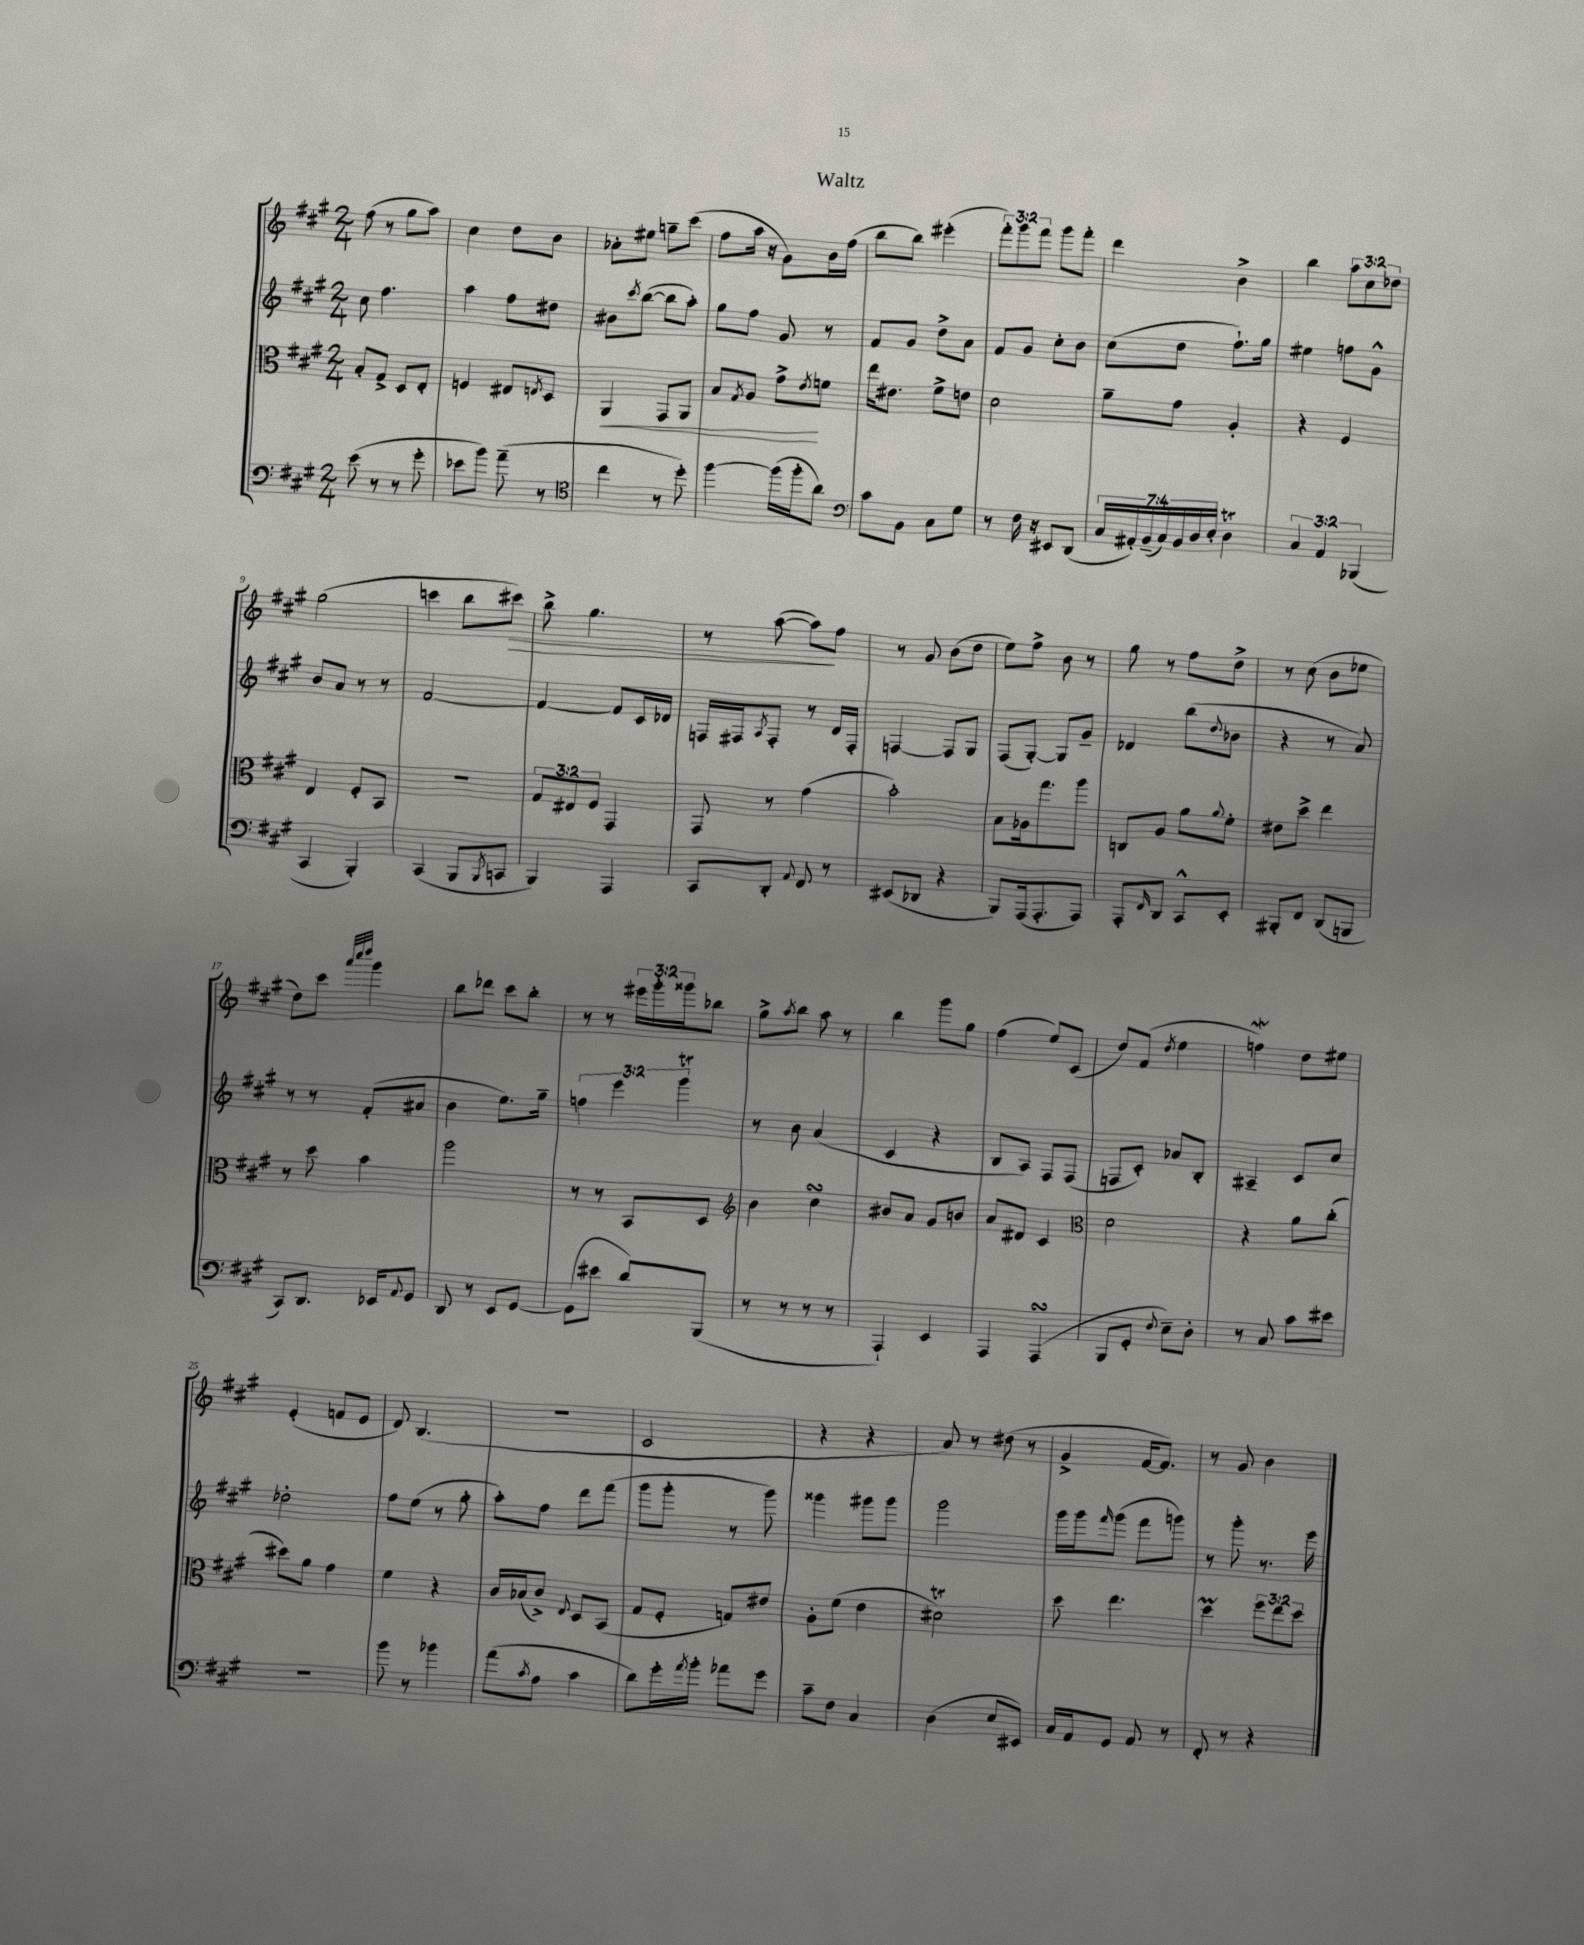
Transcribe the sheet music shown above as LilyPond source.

\header { title = "Waltz" }
<<
\new StaffGroup <<
\new Staff = "s0" {
    \clef treble \key a \major \numericTimeSignature \time 2/4 \override Staff.TupletNumber.text = #tuplet-number::calc-fraction-text
    fis''8( r8 gis''8 a''8) |
    cis''4 d''8 b'8 |
    aes'8-. eis''8 g''8-- cis'''8( |
    fis''8 a''16 r16 gis'8) b'16 fis''16( |
    b''8 b''8) eis'''4-.( |
    \tuplet 3/2 { fis'''8-.) gis'''8 fis'''8 } gis'''8 fis'''8-. |
    d'''4 b'4-> |
    b''4 \tuplet 3/2 { a''8 cis''8 des''8 } |
    gis''2( |
    c'''4 b''8 cis'''8\>) |
    b''8-> gis''4. |
    r8 a''8~( a''8\!) fis''8 |
    r8 gis'8 b'8( d''8 |
    e''8) fis''8-> b'8 r8 |
    gis''8 r8 fis''8 d''8-> |
    r8 cis''8( b'8 ees''8 |
    d''8) cis'''8 \grace { a'''32 cis''''32 d''''32 } gis'''4 |
    b''8 des'''8 cis'''8 b''8-. |
    r8 r8 \tuplet 3/2 { eis'''16 gis'''16-. gisis'''16 } bes''8 |
    gis''8-> \acciaccatura { a''8 } b''8 a''8 r8 |
    b''4 gis'''8 gis''8 |
    fis''4( e''8) cis'8( |
    d''8) fis'8( \acciaccatura { d''8 } e''4 |
    f''4\mordent) d''8 eis''8 |
    e'4-.( f'8 e'8 |
    d'8) b4.( |
    R2 |
    cis'2 |
    r4 r4 |
    a'8) r8 dis''8( r8 |
    gis'4-> fis'16~ fis'8.) |
    r8 gis'8 b'4 \bar "|." |
}
\new Staff = "s1" {
    \clef treble \key a \major \numericTimeSignature \time 2/4 \override Staff.TupletNumber.text = #tuplet-number::calc-fraction-text
    cis''8 fis''4. |
    a''4 fis''8 dis''8 |
    bis'8 \acciaccatura { cis'''8 } b''8~( b''8 a''8-.) |
    gis''8 fis''8 gis'8 r8 |
    fis'8 gis'8 d''8-> a'8 |
    fis'8 gis'8 cis''8-. b'8 |
    cis''8( d''8 fis''8.-!) gis''16 |
    eis''4 f''8 gis'8-^ |
    b'8 a'8 r8 r8 |
    fis'2~ |
    fis'4~ fis'8 cis'16 des'16 |
    f16 fis16 \acciaccatura { a8 } fis8-. r8 d'16 fis16-. |
    f4~ f8 gis8 |
    fis8( gis8~-.) gis8 gis'8-- |
    des'4 b''8( \appoggiatura { d''8 } bes'8 |
    r4 r8 a'8) |
    r8 r8 fis'8-.( ais'8 |
    b'4 e''8.) gis''16-- |
    \tuplet 3/2 { f''4 e'''4 gis'''4\trill } |
    r8 b'8 a'4( |
    cis'4 r4 |
    b8 a8) fis8 fis8( |
    f8 cis'8-.) aes'8 b8-. |
    ais4-- cis'8 cis''8 |
    des''2-. |
    fis''8 e''8( r8 gis''8-. |
    a''8-.) fis''8 d'''8 fis'''8( |
    gis'''8 gis'''8-. r8 gis'''8) |
    gisis'''4 gis'''8 gis'''8 |
    gis'''2 |
    gis'''16 gis'''16 \grace { fis'''16 } gis'''8( fis'''8 g'''8) |
    r8 gis'''8-. r8. e'''16 \bar "|." |
}
\new Staff = "s2" {
    \clef alto \key a \major \numericTimeSignature \time 2/4 \override Staff.TupletNumber.text = #tuplet-number::calc-fraction-text
    b8-. gis8-> d8 e8-. |
    f4 eis8 \acciaccatura { e8 } d8 |
    a,4\< gis,8 a,8 |
    b8 \acciaccatura { gis8 } a8 gis'8->\! \acciaccatura { e'8 } f'8 |
    e''16 eis'8. fis'8-> e'8 |
    d'2 |
    a'8-- gis'8 a4-. |
    r4 fis4 |
    e4 fis8-. b,8 |
    r2 |
    \tuplet 3/2 { gis8 eis8 fis8 } gis,4 |
    gis,8 r8 gis'4( |
    b'2-.) |
    b8 aes16 gis''8. a''8 |
    c8 a8 a'8 \appoggiatura { a'8 } fis'8-. |
    eis'8 d''8-> e''4 |
    r8 d''8 b'4 |
    a''2 |
    r8 r8 b,8 d8 |
    \clef treble b'4 cis''4\turn |
    bis'8 a'8 gis'8 b'8 |
    a'8 dis'8 cis'4 |
    \clef alto d'2 |
    r4 a'8 cis''8-.( |
    dis''8) a'8 gis'4 |
    fis'4 r4 |
    cis'16 bes16( cis'8->) \appoggiatura { e8 } d8 b,8( |
    gis8 fis8-. g8) eis'8 |
    a8-. fis'8( e'4 |
    dis'2\trill) |
    d''8 e''4. |
    d''4\prall \tuplet 3/2 { fis''8 e''8 d''8 } \bar "|." |
}
\new Staff = "s3" {
    \clef bass \key a \major \numericTimeSignature \time 2/4 \override Staff.TupletNumber.text = #tuplet-number::calc-fraction-text
    e'8( r8 r8 gis'8-. |
    ees'8 b'8) a'8--( r8 |
    \clef tenor cis''4 r8 d''8-.) |
    fis''4~ fis''16( fis''16-. a'8) |
    \clef bass cis'8 b,8 cis8 gis8 |
    r8 fis16 r16 eis,8 d,8( |
    \tuplet 7/4 { cis16 ais,16-.) b,16--( cis16) b,16 d16 e16-. } d4\trill |
    \tuplet 3/2 { cis4 a,4 bes,,4( } |
    cis,4 b,,4-.) |
    cis,4( b,,8 \acciaccatura { b,,8 } c,8 |
    b,,4) a,,4 |
    cis,8 d,8-. \appoggiatura { a,8 } fis,8 r8 |
    eis,8( des,8 r4 |
    b,,8) a,,16( a,,8.-. a,,8) |
    a,,8-. \grace { fis,16 } d,8 cis,8-^ e,8-. |
    bis,,8-. fis,8 d,8( b,,8 |
    cis,8) d,8. ees,16 \appoggiatura { a,8 } gis,8 |
    d,8 r8 e,8 gis,8~ |
    gis,8( eis'8 d'8) b,,8( |
    r8 r8 r8 r8 |
    a,,4-!) e,4 |
    a,,4 a,,4\turn( |
    b,,8 gis,8-. \appoggiatura { fis8 } e8--) d8-. |
    r8 cis8 cis'8 eis'8 |
    r2 |
    b'8 r8 bes'4 |
    a'8( \acciaccatura { cis'8 } a8 cis'4 |
    d'8) gis'16-. \acciaccatura { a'8 } b'16-. aes'8 gis'8 |
    cis'8-- fis8 cis4 |
    d4( e8 eis,8) |
    cis16 a,16 gis,8 a,8 r8 |
    fis,8-. r8 r4 \bar "|." |
}
>>
>>
